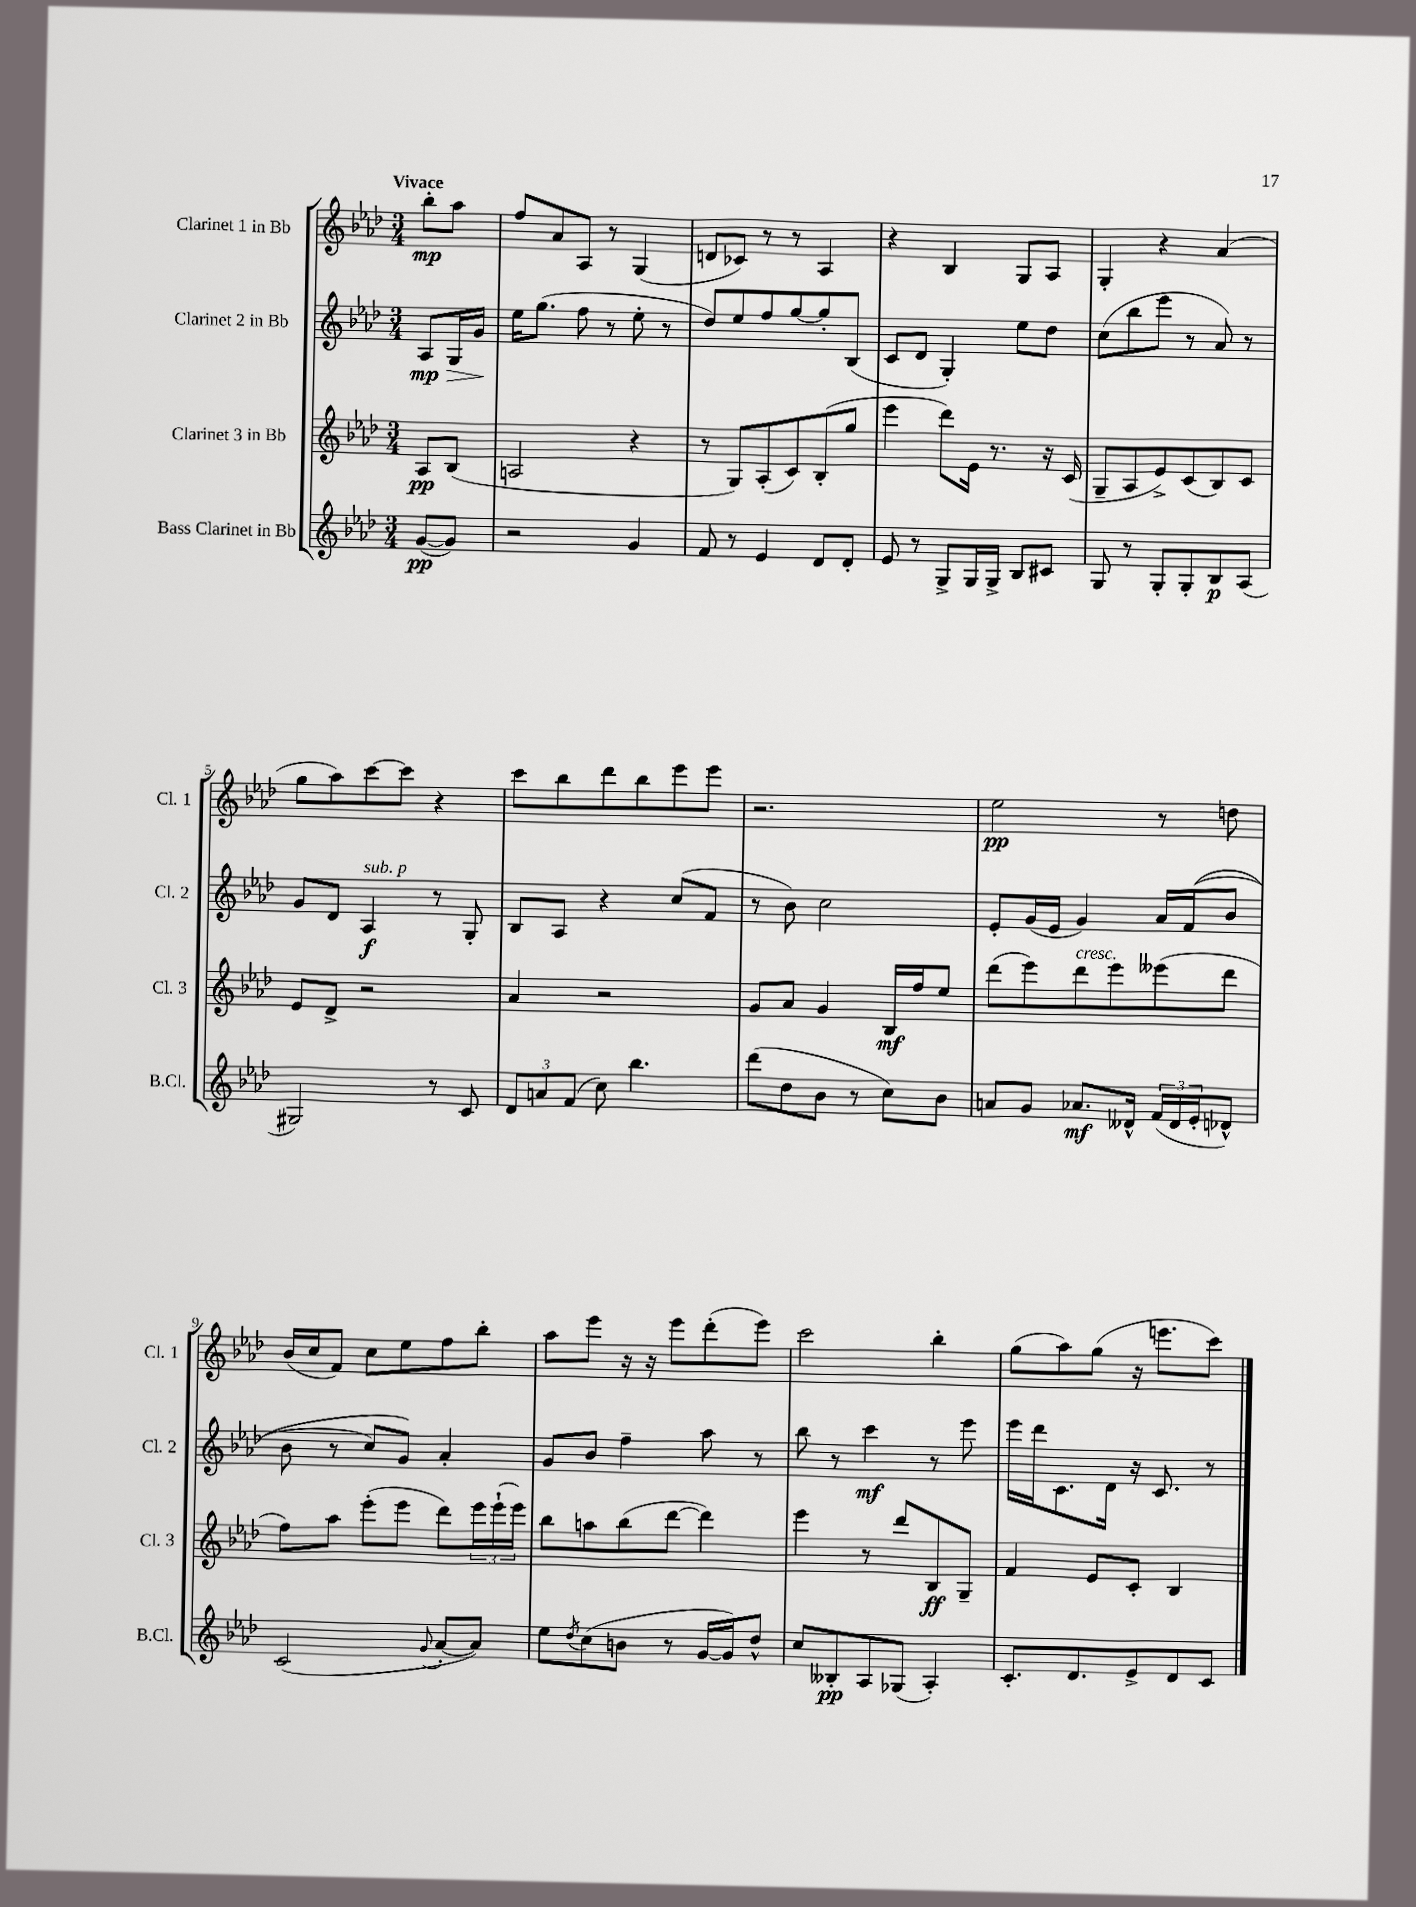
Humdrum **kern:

**kern	**dynam	**kern	**dynam	**kern	**dynam	**kern	**dynam
*part4	*part4	*part3	*part3	*part2	*part2	*part1	*part1
*staff4	*staff4	*staff3	*staff3	*staff2	*staff2	*staff1	*staff1
*I"Bass Clarinet in Bb	*	*I"Clarinet 3 in Bb	*	*I"Clarinet 2 in Bb	*	*I"Clarinet 1 in Bb	*
*I'B.Cl.	*	*I'Cl. 3	*	*I'Cl. 2	*	*I'Cl. 1	*
*clefG2	*	*clefG2	*	*clefG2	*	*clefG2	*
*k[b-e-a-d-]	*	*k[b-e-a-d-]	*	*k[b-e-a-d-]	*	*k[b-e-a-d-]	*
*M3/4	*	*M3/4	*	*M3/4	*	*M3/4	*
=	=	=	=	=	=	=	=
!	!	!	!	!	!	!LO:TX:a:B:t=Vivace	!
!	!	!	!	!	!LO:HP:b	!	!
([8g/L	pp	8A-/L	pp	8A-/L	> mp	8bb-'\L	mp
8g/J])	.	(8B-/J	.	16G/L	.	8aa-\J	.
.	.	.	.	16g/JJ	.	.	.
.	.	.	.	.	]	.	.
=1	=1	=1	=1	=1	=1	=1	=1
2r	.	2An/	.	16ee-\KL	.	8ff/L	.
.	.	.	.	(8.gg\J	.	.	.
.	.	.	.	.	.	8a-/	.
.	.	.	.	8ff\	.	8A-/J	.
.	.	.	.	8r	.	8r	.
4g/	.	4r	.	8ee-'\	.	(4G/	.
.	.	.	.	8r	.	.	.
=2	=2	=2	=2	=2	=2	=2	=2
8f/	.	8r	.	8dd-/L)	.	8dn/L	.
8r	.	8G/L)	.	8ee-/	.	8c-X/J)	.
4e-/	.	(8A-'/	.	8ff/	.	8r	.
.	.	8c/)	.	[8gg/	.	8r	.
8d-/L	.	(8B-'/	.	8gg'/]	.	4A-/	.
8d-'/J	.	8gg/J	.	(8B-/J	.	.	.
=3	=3	=3	=3	=3	=3	=3	=3
8e-/	.	4eee-\	.	8c/L	.	4r	.
8r	.	.	.	8d-/J	.	.	.
8G^/L	.	8ddd-\L)	.	4G'/)	.	4B-/	.
16G/L	.	16e-\Jk	.	.	.	.	.
16G^/JJ	.	8.r	.	.	.	.	.
8B-/L	.	.	.	8ee-\L	.	8G/L	.
8c#X/J	.	16r	.	8dd-\J	.	8A-/J	.
.	.	(16c/	.	.	.	.	.
=4	=4	=4	=4	=4	=4	=4	=4
8G/	.	8G~/L	.	(8cc\L	.	4G'/	.
8r	.	8A-/	.	8bb-\	.	.	.
8G'/L	.	8e-^/)	.	8eee-\J	.	4r	.
8G'/	.	(8c/	.	8r	.	.	.
8B-/	p	8B-/)	.	8a-/)	.	(4a-/	.
(8A-/J	.	8c/J	.	8r	.	.	.
!!LO:LB:g=z
=5	=5	=5	=5	=5	=5	=5	=5
2G#X/)	.	8e-/L	.	8g/L	.	8gg\L	.
.	.	8d-^/J	.	8d-/J	.	8aa-\)	.
!	!	!	!	!LO:TX:a:i:t=sub. p	!	!	!
.	.	2r	.	4A-/	f	[8ccc\	.
.	.	.	.	.	.	8ccc\J]	.
8r	.	.	.	8r	.	4r	.
8c/	.	.	.	8G'/	.	.	.
=6	=6	=6	=6	=6	=6	=6	=6
12d-/L	.	4a-/	.	8B-/L	.	8ccc\L	.
12an/	.	.	.	.	.	.	.
.	.	.	.	8A-/J	.	8bb-\	.
(12f/J	.	.	.	.	.	.	.
8cc\)	.	2r	.	4r	.	8ddd-\	.
4.bb-\	.	.	.	.	.	8bb-\	.
.	.	.	.	(8cc/L	.	8eee-\	.
.	.	.	.	8f/J	.	8eee-\J	.
=7	=7	=7	=7	=7	=7	=7	=7
(8ddd-\L	.	8g/L	.	8r	.	2.r	.
8dd-\	.	8a-/J	.	8b-\)	.	.	.
8b-\J	.	4g/	.	2cc\	.	.	.
8r	.	.	.	.	.	.	.
8cc\L)	.	16B-/LL	mf	.	.	.	.
.	.	16ff/J	.	.	.	.	.
8b-\J	.	8ee-/J	.	.	.	.	.
=8	=8	=8	=8	=8	=8	=8	=8
8an/L	.	(8ddd-\L	.	8e-'/L	.	2ee-\	pp
8g/J	.	8eee-\)	.	(16g/L	.	.	.
.	.	.	.	16e-/JJ	.	.	.
!	!	!LO:TX:a:i:t=cresc.	!	!	!	!	!
8.a-X/L	mf	8ddd-\	.	4g/)	.	.	.
.	.	8eee-\	.	.	.	.	.
16d--X^^/Jk	.	.	.	.	.	.	.
(24f/LL	.	(8eee--X\	.	16a-/LL	.	8r	.
24d--/	.	.	.	.	.	.	.
.	.	.	.	((16f/J	.	.	.
24e-'/J	.	.	.	.	.	.	.
8d-X^^/J)	.	8ddd-\J	.	8b-/J	.	8ddn\	.
!!LO:LB:g=z
=9	=9	=9	=9	=9	=9	=9	=9
(2c/	.	8ff\L)	.	8b-\	.	(16b-/LL	.
.	.	.	.	.	.	16cc/J	.
.	.	8aa-\J	.	8r	.	8f/J)	.
.	.	(8eee-'\L	.	8cc/L)	.	8cc\L	.
.	.	8eee-\J	.	8g/J)	.	8ee-\	.
8qqg/	.	.	.	.	.	.	.
[8a-'/L	.	8ddd-\L)	.	4a-'/	.	8ff\	.
8a-/J])	.	24eee-\L	.	.	.	8bb-'\J	.
.	.	(24eee-`\	.	.	.	.	.
.	.	24eee-\JJ)	.	.	.	.	.
=10	=10	=10	=10	=10	=10	=10	=10
8ee-\L	.	8bb-\L	.	8g/L	.	8aa-\L	.
8qdd-/	.	.	.	.	.	.	.
(8cc\	.	8aan\	.	8b-/J	.	8eee-\J	.
8bn\J	.	(8bb-\	.	4ff~\	.	16r	.
.	.	.	.	.	.	16r	.
8r	.	[8ddd-\J	.	.	.	8eee-\L	.
[16g/LL	.	4ddd-\])	.	8aa-\	.	(8ddd-'\	.
16g/J])	.	.	.	.	.	.	.
8dd-^^/J	.	.	.	8r	.	8eee-\J)	.
=11	=11	=11	=11	=11	=11	=11	=11
8cc/L	.	4eee-\	.	8bb-\	.	2ccc\	.
8B--X'/	pp	.	.	8r	.	.	.
8A-/	.	8r	.	4ccc\	mf	.	.
(8G-X/J	.	8ddd-/L	.	.	.	.	.
4A-'/)	.	8B-/	ff	8r	.	4bb-'\	.
.	.	8G~/J	.	8eee-\	.	.	.
=12	=12	=12	=12	=12	=12	=12	=12
8.c'/L	.	4f/	.	16eee-\LL	.	(8gg\L	.
.	.	.	.	16ddd-\J	.	.	.
.	.	.	.	8.c\	.	8aa-\)	.
8.d-/	.	.	.	.	.	.	.
.	.	8e-/L	.	.	.	(8gg\J	.
.	.	.	.	16d-\Jk	.	.	.
8e-^/	.	8c'/J	.	16r	.	16r	.
.	.	.	.	8.c/	.	8.eeen\L	.
8d-/	.	4B-/	.	.	.	.	.
8c/J	.	.	.	8r	.	8ccc\J)	.
==	==	==	==	==	==	==	==
*-	*-	*-	*-	*-	*-	*-	*-
